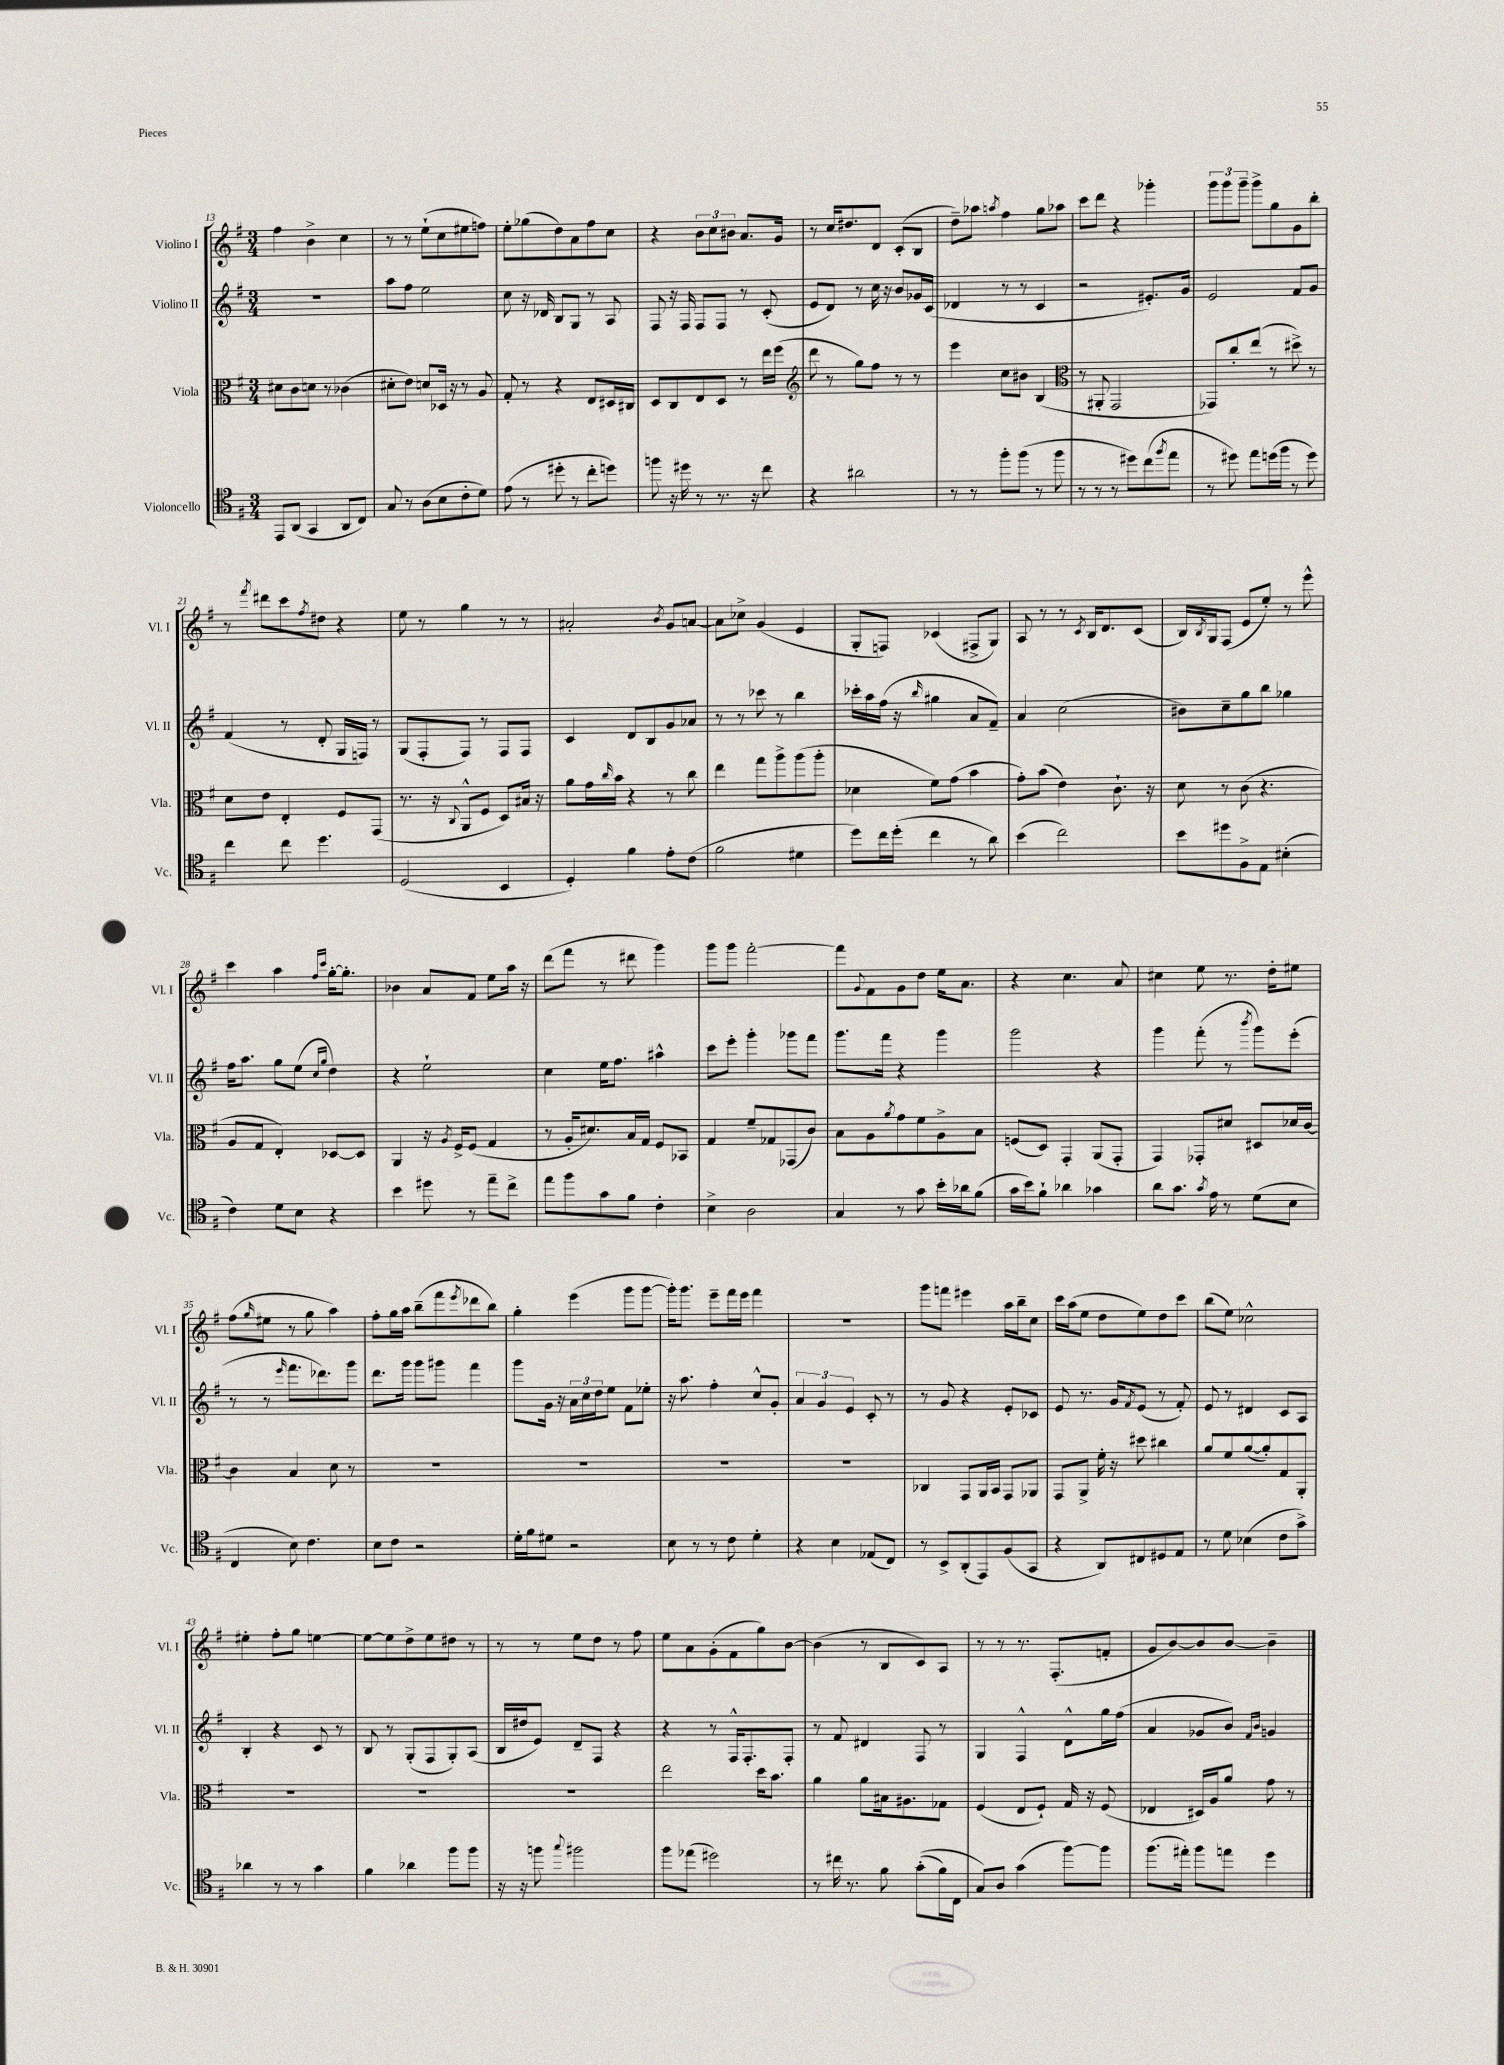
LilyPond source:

<<
\new StaffGroup <<
\new Staff = "s0" \with { instrumentName = "Violino I" shortInstrumentName = "Vl. I" } {
    \clef treble \key g \major \numericTimeSignature \time 3/4
    fis''4 b'4-> c''4 |
    r8 r8 e''8-!( c''8 eis''8 f''8) |
    e''8-. ges''8( d''8) a'8 fis''8 c''8 |
    r4 \tuplet 3/2 { b'8 c''8 bis'8 } a'8. g'16 |
    r8 c''16 dis''8. d'8 c'8-.( b8 |
    d''8--) aes''8 \acciaccatura { a''8 } fis''4 g''8 aes''8 |
    c'''8 d'''8 r4 ges'''4-. |
    \tuplet 3/2 { g'''8 g'''8 g'''8-- } g'''8-> g''8 g'8 b''8-. |
    r8 \acciaccatura { fis'''8 } dis'''8 c'''8 \acciaccatura { fis''8 } dis''8 r4 |
    e''8 r8 g''4 r8 r8 |
    ais'2-. \acciaccatura { b'8 } g'8 a'8~ |
    a'8 ces''8-> g'4( e'4 |
    g8-. f8) ces'4( fis8-> g8) |
    a8 r8 r8 \acciaccatura { c'8 } b16 d'8. c'8( |
    b16) \acciaccatura { b8 } g16 fis8( e'8 e''8-.) r8 e'''8-^ |
    c'''4 a''4 \grace { fis''16 c'''16 } g''16~-. g''8.-. |
    bes'4 a'8 fis'8 e''8 a''16 r16 |
    d'''8( fis'''8 r8 dis'''8 g'''4) |
    g'''8 g'''8 fis'''2~-. |
    fis'''8 \appoggiatura { g'8 } fis'8 g'8 d''8 e''16 a'8. |
    r4 c''4. a'8 |
    cis''4 e''8 r8. d''16-. eis''8 |
    fis''8( \grace { g''16 } eis''8 r8 g''8 a''4) |
    fis''8-. g''16 a''16 b''8--( fis'''8 \acciaccatura { e'''8 } des'''8 b''8) |
    g''4-. e'''4( g'''8 g'''8~ |
    g'''16-.) g'''8. e'''8-- fis'''16 e'''16 fis'''4 |
    R2. |
    g'''8 f'''8 eis'''4 a''16 b''16-- c''8 |
    c'''16 a''16( e''8 d''8 e''8) d''8 c'''8 |
    b''8( e''8) ces''2-^ |
    eis''4-. fis''8-. g''8 e''4~ |
    e''8~ e''8 d''8-> e''8 dis''8 r8 |
    r8 r8 e''8 d''8 r8 fis''8 |
    e''8 a'8 g'8-.( fis'8 g''8) b'8~ |
    b'4( r8 b8 c'8) a8 |
    r8 r8 r8. fis8.-.( f'8-. |
    g'8 b'8~) b'8 b'8~ b'4-- \bar "|." |
}
\new Staff = "s1" \with { instrumentName = "Violino II" shortInstrumentName = "Vl. II" } {
    \clef treble \key g \major \numericTimeSignature \time 3/4
    R2. |
    a''8 fis''8 e''2 |
    c''8 r16 des'16 b8 g8 r8 a8 |
    fis8 r16 fis16 fis8 fis8 r8 c'8-.( |
    e'8 d'8) r8 c''16 r16 b'8 ges'16 c'16( |
    des'4 r8 r8 c'4 |
    r2 eis'8.-.) g'16 |
    e'2 fis'8 g'8 |
    fis'4( r8 d'8-. g16 f16) r8 |
    g8( fis8-. fis8) r8 fis8 fis8 |
    c'4 d'8 b8 g'8 aes'8 |
    r8 r8 ces'''8 r8 b''4 |
    ces'''16-. a''16 fis''16( r16 \grace { b''16 } gis''4 a'8 fis'8--) |
    a'4 c''2( |
    bis'8) c''8-- g''8 b''8 ges''4 |
    fis''16 a''8. g''8 e''8( \grace { c''16 g''16 } d''4) |
    r4 e''2-! |
    c''4 e''16 fis''8. ais''4-^ |
    c'''8 e'''8-. g'''4-. ges'''8 fis'''8 |
    g'''8. fis'''16 r4 g'''4 |
    g'''2 r4 |
    g'''4 fis'''8-.( r8 \acciaccatura { b'''8 } g'''8) e'''8-.( |
    r8 r8 \grace { e'''16 } fis'''8. des'''8.) g'''8 |
    d'''8. g'''16 g'''8 gis'''8 fis'''4 |
    g'''8 g'16 r16 \tuplet 3/2 { a'16 c''16 d''16 } e''8 fis'8 ees''8-. |
    r16 a''8. fis''4-. c''8-^ g'8-. |
    \tuplet 3/2 { a'4 g'4 e'4 } c'8-. r8 |
    r8 g'8 r4 e'8-. ces'8 |
    e'8 r8. g'16 \acciaccatura { fis'8 } e'8( r8 fis'8-.) |
    e'8 r8 dis'4 c'8 a8 |
    b4-. r4 c'8 r8 |
    b8 r8 g8-.( fis8 g8-.) a8( |
    b16 dis''16 e'8) d'8-- fis8 r4 |
    r4 r8 fis16-^ fis8.-. fis8-. |
    r8 fis'8 dis'4 fis8 r8 |
    g4 fis4-^ d'8-^ g''16 fis''16( |
    a'4 ges'8 b'8) \grace { fis'16 b'16 } g'4 \bar "|." |
}
\new Staff = "s2" \with { instrumentName = "Viola" shortInstrumentName = "Vla." } {
    \clef alto \key g \major \numericTimeSignature \time 3/4
    dis'8 c'8 d'8 r8 ces'4( |
    dis'8-. e'8) d'8 des16 r16 r8 a8 |
    g8-. r8 r4 e8 dis16 cis16 |
    d8 c8 e8 d8 r8 e''16 fis''16( |
    \clef treble d'''8 r8 g''8) fis''8 r8 r8 |
    e'''4 c''8 bis'8 b4( |
    \clef alto r8 ais,8-. g,2 |
    ges,8) c''8-. e''8( r8 dis''8->) r8 |
    d'8 e'8 e4-. fis8 g,8( |
    r8. r16 \appoggiatura { c8 } a,8-^ fis8 d8) bis16 r16 |
    a'8 g'16 \grace { c''16 } b'16 r4 r8 c''8 |
    e''4 g''8 a''8-> a''8( a''8-. |
    des'4 fis'8) g'8( b'4 |
    g'8-.) b'8( e'4) c'8.-! r16 |
    d'8 r8 c'8( r4. |
    a8 g8 e4-.) des8~ des8 |
    a,4 r16 \acciaccatura { a8 } fis16-> fis8( g4 |
    r8 a16-. dis'8.) b16 g16 fis8 bes,8 |
    g4 fis'8-- ges8 ges,8( c'8) |
    b8 a8 \acciaccatura { a'8 } g'8 fis'8 a8-> b8 |
    f8( d8) g,4-. a,8( g,8-. |
    g,4) ges,8-. dis'8 dis8 des'16 c'16~ |
    c'4 b4 d'8 r8 |
    R2. |
    R2. |
    R2. |
    R2. |
    ces4 g,8 a,16 b,16 g,8 aes,8 |
    g,8 a,8-> fis'16-. r16 dis''8 cis''4 |
    a'8 fis'8 a'8~( a'8-.) g8 a,8-. |
    R2. |
    R2. |
    R2. |
    e''2 d''16 b'8. |
    a'4 a'8 bis16 ais8. ges8 |
    fis4( e8 fis8-!) g16 r16 fis8( |
    ees4 dis16) a16 a'8 g'8 r8 \bar "|." |
}
\new Staff = "s3" \with { instrumentName = "Violoncello" shortInstrumentName = "Vc." } {
    \clef tenor \key g \major \numericTimeSignature \time 3/4
    e,8 a,8( g,4 a,8 c8) |
    g8 r8 a8( b8 c'8-. d'8) |
    e'8( r8 dis''8-. r8 c''8-. d''8) |
    f''8 r16 dis''16 r8 r8. r16 c''8 |
    r4 ais'2 |
    r8 r8 fis''8-. fis''8( r8 fis''8 |
    r8 r8 r8 dis''8) c''8( \acciaccatura { fis''8 } e''8 |
    r8 dis''8) e''8 d''16( fis''16 r8 d''8) |
    c''4 c''8 d''4. |
    d2( b,4 |
    d4-.) fis'4 e'8-. c'8( |
    fis'2 dis'4 |
    d''8) c''16 d''16-.( c''4 r8 a'8) |
    b'4( c''2) |
    b'8 dis''8 fis8-> e8 bis4-.( |
    c'4) d'8 b8 r4 |
    b'4 dis''8 r8 e''8-- c''8-> |
    e''8 fis''8 g'8 fis'8 c'4-. |
    b4-> a2 |
    g4 r8 g'8 b'16-. aes'16 fis'8( |
    g'16 b'16) fis'8-! aes'4 ges'4 |
    a'8 g'8. \acciaccatura { g'8 } e'16 r8 d'8( b8 |
    c4 b8) c'4. |
    b8 c'8 r2 |
    d'16-. fis'16 dis'8 r2 |
    b8 r8 r8 c'8 d'4-. |
    r4 b4 ees8( c8) |
    r8 b,8-> a,8-.( e,8) fis8( g,8 |
    r4 a,8) cis8 dis8 e8 |
    r8 d'8 bes4( c'8 g'8->) |
    aes'4 r8 r8 g'4 |
    fis'4 aes'4 fis''8 fis''8 |
    r16 r16 f''8 \appoggiatura { g''8 } fis''2 |
    fis''8 ees''8( dis''2) |
    r8 cis''16 r8. fis'8 g'8-.(\( fis'16) c16 |
    g8\) a8 g'4( fis''8~) fis''8 |
    fis''8.( eis''16-.) fis''8 e''8 d''4 \bar "|." |
}
>>
>>
\layout { \context { \Score currentBarNumber = #13 } }
